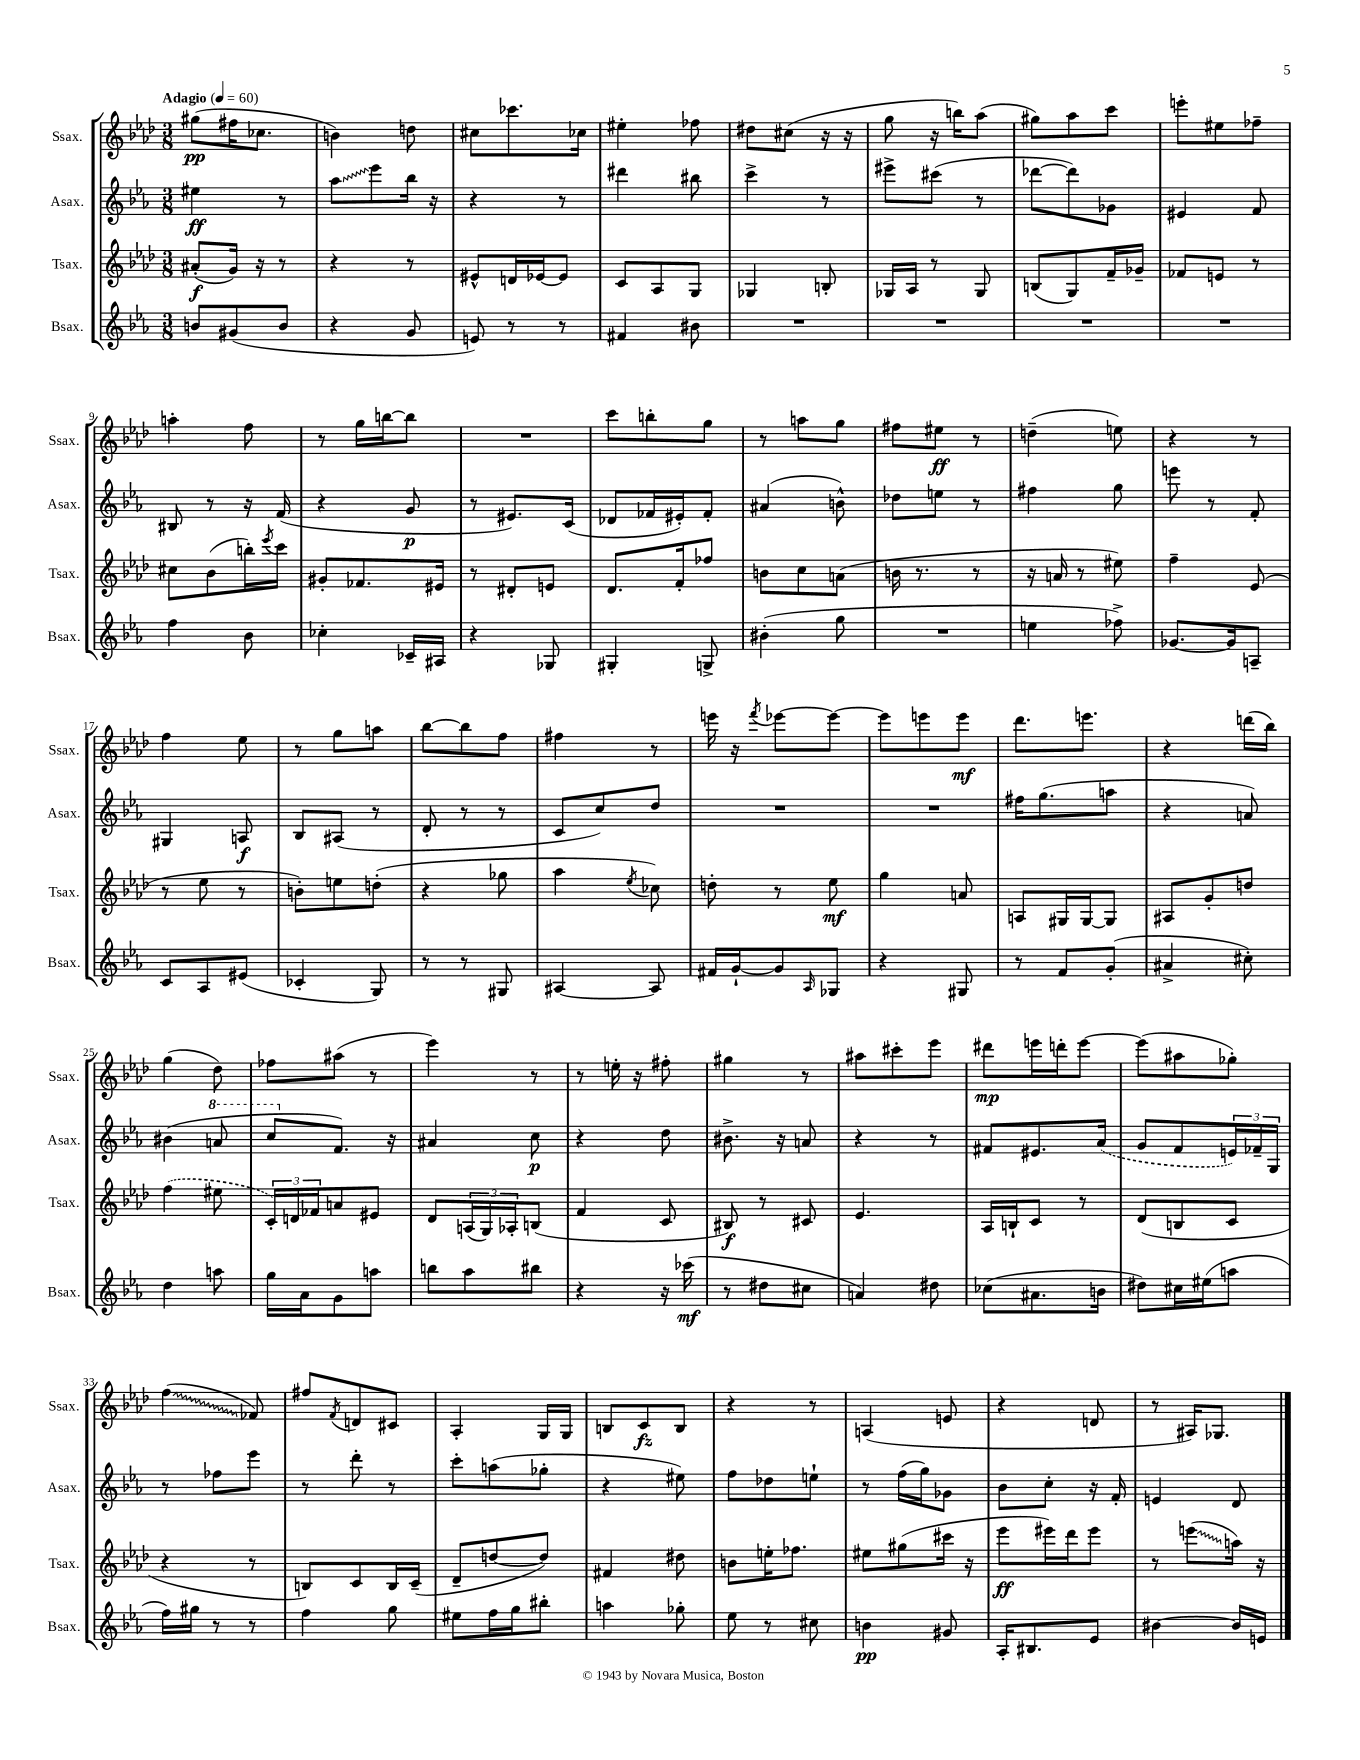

**kern	**kern	**kern	**kern
*staff4	*staff3	*staff2	*staff1
*clefG2	*clefG2	*clefG2	*clefG2
*k[b-e-a-]	*k[b-e-a-d-]	*k[b-e-a-]	*k[b-e-a-d-]
*M3/8	*M3/8	*M3/8	*M3/8
*MM60	*MM60	*MM60	*MM60
8b/L	(8a#'/L	4ee#\	(8gg#\L
(8g#/	16g/Jk)	.	16ff#\K
.	16r	.	8.cc-\J
8b/J	8r	8r	.
=	=	=	=
4r	4r	8aa-\L	4b\)
.	.	8eee-\	.
8g/	8r	16bb-\Jk	8dd\
.	.	16r	.
=	=	=	=
8e/)	8e#^^/L	4r	8cc#\L
8r	16d/L	.	8.ccc-\
.	[16e-/J	.	.
8r	8e-/]J	8r	.
.	.	.	16cc-\Jk
=	=	=	=
4f#/	8c/L	4ddd#\	4ee#'\
.	8A-/	.	.
8b#\	8G/J	8bb#\	8ff-\
=	=	=	=
4.r	4G-/	4ccc^\	8dd#\L
.	.	.	(8cc#\J
.	8B'/	8r	16r
.	.	.	16r
=	=	=	=
4.r	16G-/LL	8eee#^\L	8gg\
.	16A-/JJ	.	.
.	8r	(8ccc#\J	16r
.	.	.	16bb\LK)
.	8G-/	8r	(8aa-\J
=	=	=	=
4.r	(8B/L	[8ddd-\L	8gg#\L)
.	8G/)	8ddd-\])	8aa-\
.	16f~/L	8g-\J	8ccc\J
.	16g-~/JJ	.	.
=	=	=	=
4.r	8f-/L	4e#/	8eee'\L
.	8e/J	.	8ee#\
.	8r	8f/	8ff-~\J
=	=	=	=
4ff\	8cc#\L	8B#/	4aa'\
.	(8b-\	8r	.
8b-\	16bb'\L)	16r	8ff\
.	8qeee-/	.	.
.	16ccc\JJ	(16f/	.
=	=	=	=
4cc-'\	8g#'/L	4r	8r
.	8.f-/	.	16gg\LL
.	.	.	[16bb\J
16c-~/LL	.	8g/	8bb\]J
16A#/JJ	16e#/Jk	.	.
=	=	=	=
4r	8r	8r	4.r
.	8d#'/L	8.e#/L)	.
8G-/	8e/J	.	.
.	.	(16c/Jk	.
=	=	=	=
4G#'/	8.d-/L	8d-/L	8ccc\L
.	.	16f-/L	8bb'\
.	16f'/k	16e#'/J)	.
8G^/	8ff-/J	8f-'/J	8gg\J
=	=	=	=
(4b#'\	8b\L	(4a#/	8r
.	8cc\	.	8aa\L
8gg\	(8a\J	8b^^\)	8gg\J
=	=	=	=
4.r	16b\	8dd-\L	8ff#\L
.	8.r	.	.
.	.	8ee\J	8ee#\J
.	8r	8r	8r
=	=	=	=
4ee\	16r	4ff#\	(4dd~\
.	16a/	.	.
.	8r	.	.
8ff-^\)	8ee#\)	8gg\	8ee\)
=	=	=	=
[8.g-/L	4ff~\	8eee\	4r
.	.	8r	.
16g-/]k	.	.	.
8A~/J	(8e-/	8f'/	8r
=	=	=	=
8c/L	8r	4G#/	4ff\
8A-/	8ee-\	.	.
(8e#/J	8r	8A/	8ee-\
=	=	=	=
4c-'/	8b'\L)	8B-/L	8r
.	8ee\	(8A#/J	8gg\L
8G/)	(8dd'\J	8r	8aa\J
=	=	=	=
8r	4r	8d'/	[8bb-\L
8r	.	8r	8bb-\]
8G#/	8gg-\	8r	8ff\J
=	=	=	=
[4A#/	4aa-\	8c/L	4ff#\
.	.	8cc/)	.
.	8qee-/	.	.
8A#/]	8cc-\)	8dd/J	8r
=	=	=	=
16f#/LL	8dd'\	4.r	16eee\
[16g`/J	.	.	16r
.	.	.	8qfff/
8g/]	8r	.	[8eee-\L
16qqA-/	.	.	.
8G-/J	8ee-\	.	8eee-\_J
=	=	=	=
4r	4gg\	4.r	8eee-\]L
.	.	.	8eee\
8G#/	8a/	.	8eee\J
=	=	=	=
8r	8A/L	16ff#\LK	8.ddd-\L
.	.	(8.gg\	.
8f/L	16G#/L	.	.
.	[16G#/J	.	8.eee\J
(8g'/J	8G#/]J	8aa\J	.
=	=	=	=
4a#^/	8A#/L	4r	4r
.	8g'/	.	.
8cc#'\)	8dd/J	8a/)	(16ddd\LL
.	.	.	16bb-\JJ)
=	=	=	=
4dd\	(4ff\	(4b#\	(4gg\
8aa\	8ee#\	8aa/	8dd-\)
=	=	=	=
16gg\LL	24c'/LL)	8ccc/L	8ff-\L
.	24d/	.	.
16a-\J	.	.	.
.	24f-/J	.	.
8g\	8a/	8.f/J)	(8aa#\J
8aa\J	8e#/J	.	8r
.	.	16r	.
=	=	=	=
8bb\L	8d-/L	4a#/	4eee-\)
8aa-\	(24A/L	.	.
.	24G/)	.	.
.	24A-'/J	.	.
8bb#\J	(8B/J	8cc\	8r
=	=	=	=
4r	4f/	4r	8r
.	.	.	16ee'\
.	.	.	16r
16r	8c/	8dd\	8ff#'\
(16ccc-\	.	.	.
=	=	=	=
8r	8B#/)	8.b#^\	4gg#\
8dd#\L	8r	.	.
.	.	16r	.
8cc#\J	8c#/	8a/	8r
=	=	=	=
4a/)	4.e-/	4r	8aa#\L
.	.	.	8ccc#'\
8dd#\	.	8r	8eee-\J
=	=	=	=
(8cc-\L	16A-/LL	8f#/L	8ddd#\L
.	16B`/J	.	.
8.a#\	8c/J	8.e#/	16eee\L
.	.	.	16ddd'\J
.	8r	.	[8eee\J
16b\Jk	.	(16a-/Jk	.
=	=	=	=
8dd#\L)	(8d-/L	8g/L	(8eee\]L
16cc#\L	8B/	8f/	8aa#\
(16ee#\J	.	.	.
8aa\J	8c/J	24e/L)	8gg-'\J)
.	.	24f-~/	.
.	.	24G/JJ	.
=	=	=	=
16ff\LL)	4r	8r	(4ff\
16gg#\JJ	.	.	.
8r	.	8ff-\L	.
8r	8r	8eee-\J	8f-/)
=	=	=	=
4ff\	8B/L)	8r	8ff#/L
.	.	.	8qf/
.	8c/	8ddd'\	8d/
8gg\	16B/L	8r	8c#/J
.	(16c~/JJ	.	.
=	=	=	=
8ee#\L	8d-~/L	8ccc'\L	4A-'/
16ff\L	[8dd/	(8aa\	.
16gg\J	.	.	.
8bb#'\J	8dd/]J)	8gg-'\J	16G/LL
.	.	.	16G/JJ
=	=	=	=
4aa\	4f#/	4r	8B/L
.	.	.	8c/
8gg-'\	8dd#\	8ee#\)	8B/J
=	=	=	=
8ee-\	8b\L	8ff\L	4r
8r	16ee'\K	8dd-\	.
.	8.ff-\J	.	.
8cc#\	.	8ee`\J	8r
=	=	=	=
4b\	8ee#\L	8r	(4A/
.	(8gg#\	(16ff\LL	.
.	.	16gg\J)	.
8g#/	16ccc#\Jk	8g-\J	8e/
.	16r	.	.
=	=	=	=
16A-'/LK	8eee-\L	8b-\L	4r
8.B#/	.	.	.
.	16eee#\L)	8cc'\J	.
.	16ddd-\J	.	.
8e-/J	8eee#\J	16r	8d/
.	.	16f'/	.
=	=	=	=
[4b#\	8r	4e/	8r
.	(8eee\L	.	16A#/LK)
.	.	.	8.G-/J
16b#/]LL	16aa\Jk)	8d/	.
16e/JJ	16r	.	.
==	==	==	==
*-	*-	*-	*-
